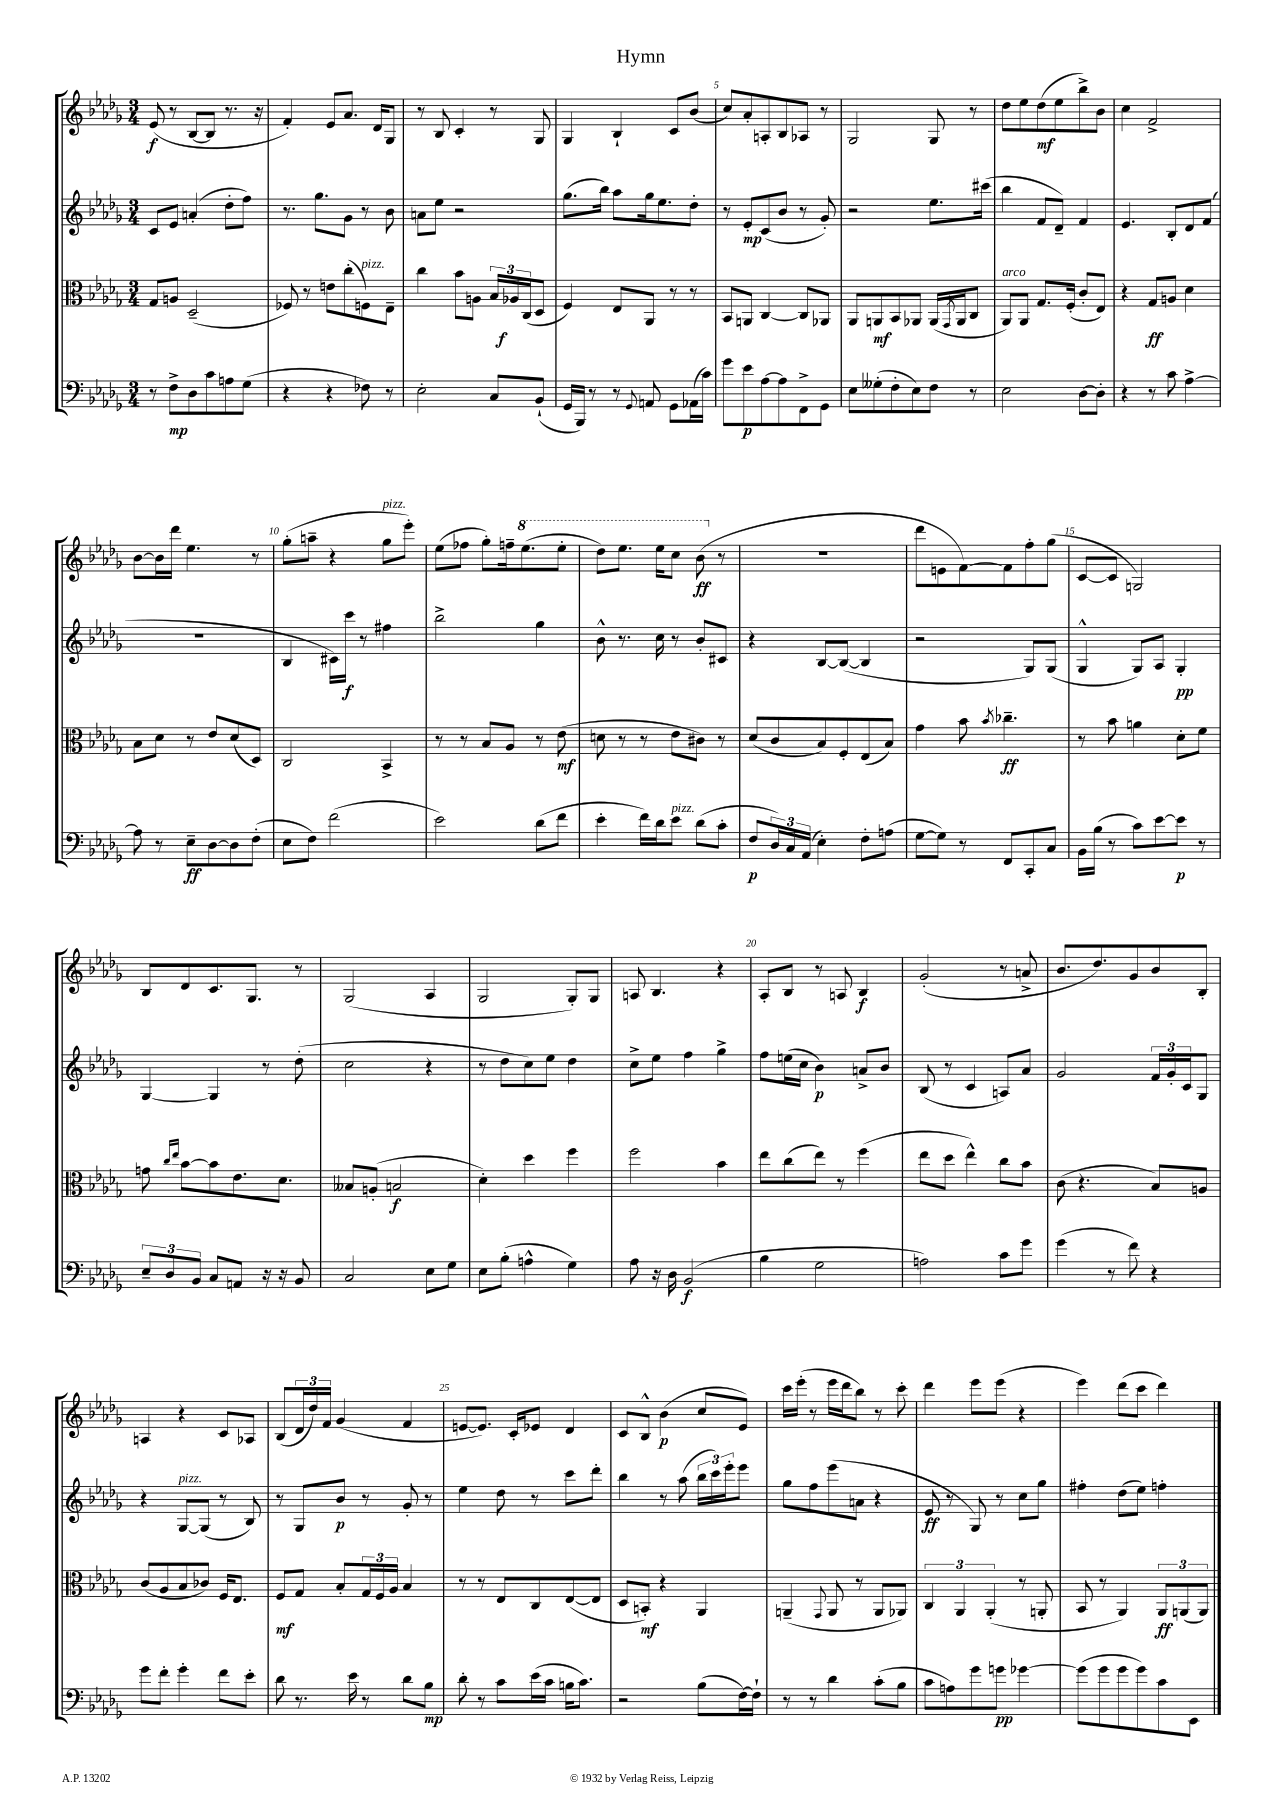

**kern	**dynam	**kern	**dynam	**kern	**dynam	**kern	**dynam
*part4	*part4	*part3	*part3	*part2	*part2	*part1	*part1
*staff4	*staff4	*staff3	*staff3	*staff2	*staff2	*staff1	*staff1
*clefF4	*	*clefC3	*	*clefG2	*	*clefG2	*
*k[b-e-a-d-g-]	*	*k[b-e-a-d-g-]	*	*k[b-e-a-d-g-]	*	*k[b-e-a-d-g-]	*
*M3/4	*	*M3/4	*	*M3/4	*	*M3/4	*
=1	=1	=1	=1	=1	=1	=1	=1
8r	.	8G-/L	.	8c/L	.	(8e-/	f
8F^\L	mp	8An/J	.	8e-/J	.	8r	.
8D-\	.	(2D-~/	.	(4an'/	.	[8B-/L	.
8c\	.	.	.	.	.	8B-/J]	.
8An\	.	.	.	8dd-'\L	.	8.r	.
(8G-\J	.	.	.	8ff\J)	.	.	.
.	.	.	.	.	.	16r	.
=2	=2	=2	=2	=2	=2	=2	=2
4r	.	8F-X/)	.	8.r	.	4f'/)	.
.	.	8r	.	.	.	.	.
.	.	.	.	8.gg-\L	.	.	.
4r	.	8en\L	.	.	.	8e-/L	.
.	.	(8cc'\	.	8g-\J	.	8.a-/J	.
!	!	!LO:TX:a:i:t=pizz.	!	!	!	!	!
8F-X\)	.	8Fn\)	.	8r	.	.	.
.	.	.	.	.	.	16d-/KL	.
8r	.	8E-~\J	.	8b-\	.	8G-/J	.
=3	=3	=3	=3	=3	=3	=3	=3
2E-'\	.	4cc\	.	8an\L	.	8r	.
.	.	.	.	8ee-\J	.	8B-/	.
.	.	8b-\L	.	2r	.	4c'/	.
.	.	8An\J	.	.	.	.	.
8C/L	.	24B-/LL	.	.	.	8r	.
.	.	24A-X/	f	.	.	.	.
.	.	(24C/J	.	.	.	.	.
(8BB-`/J	.	8D-/J	.	.	.	8G-/	.
=4	=4	=4	=4	=4	=4	=4	=4
16GG-/LL	.	4F/)	.	(8.gg-\L	.	4G-/	.
16BBB-/JJ)	.	.	.	.	.	.	.
8r	.	.	.	.	.	.	.
.	.	.	.	16bb-\Jk)	.	.	.
8r	.	8E-/L	.	8aa-\L	.	4B-`/	.
8qqGG-/	.	.	.	.	.	.	.
8AAn/	.	8AA-/J	.	16gg-\k	.	.	.
.	.	.	.	8.ee-\	.	.	.
8GG-\L	.	8r	.	.	.	8c/L	.
(16AA-X\L	.	8r	.	8dd-'\J	.	(8b-/J	.
16c\JJ)	.	.	.	.	.	.	.
=5	=5	=5	=5	=5	=5	=5	=5
8g-\L	.	8BB-/L	.	8r	.	8cc/L)	.
8e-\	p	8AAn/J	.	8e-'/L	mp	8a-'/	.
[8A-\	.	[4C/	.	(8c/	.	8An'/	.
8A-\]	.	.	.	8b-/J	.	8B-/	.
8FF^\	.	8C/L]	.	8r	.	8A-X/J	.
8GG-\J	.	8AA-X/J	.	8g-'/)	.	8r	.
=6	=6	=6	=6	=6	=6	=6	=6
8E-\L	.	8AA-/L	.	2r	.	2G-/	.
(8G--X'\	.	8AAn/	mf	.	.	.	.
8F'\	.	8BB-/	.	.	.	.	.
8E-\)	.	8AA-X/J	.	.	.	.	.
8F\J	.	(16AA-/LL	.	8.ee-\L	.	8G-/	.
.	.	8qGG-/	.	.	.	.	.
.	.	16AA-/J	.	.	.	.	.
8r	.	8C/J	.	.	.	8r	.
.	.	.	.	(16ccc#X\Jk	.	.	.
=7	=7	=7	=7	=7	=7	=7	=7
!	!	!LO:TX:a:i:t=arco	!	!	!	!	!
2E-\	.	8AA-/L)	.	4bb-\	.	8dd-\L	.
.	.	8AA-/J	.	.	.	8ee-\	.
.	.	8.G-/L	.	8f/L	.	(8dd-\	mf
.	.	.	.	8d-~/J)	.	8ee-\	.
.	.	(16F'/Jk	.	.	.	.	.
[8D-\L	.	8c'/L	.	4f/	.	8bb-^\)	.
8D-'\J]	.	8E-/J)	.	.	.	8b-\J	.
=8	=8	=8	=8	=8	=8	=8	=8
4r	.	4r	.	4.e-/	.	4cc\	.
8r	.	8G-/L	ff	.	.	2f^/	.
8c\	.	8An/J	.	8B-'/L	.	.	.
[4A-^\	.	4d-\	.	8d-/	.	.	.
.	.	.	.	(8f/J	.	.	.
!!LO:LB:g=z
=9	=9	=9	=9	=9	=9	=9	=9
8A-\]	.	8B-\L	.	2.r	.	[8b-\L	.
8r	.	8d-\J	.	.	.	16b-\L]	.
.	.	.	.	.	.	16ddd-\JJ	.
8E-~\L	ff	8r	.	.	.	4.ee-\	.
[8D-\	.	8e-/L	.	.	.	.	.
8D-\]	.	(8d-/	.	.	.	.	.
(8F'\J	.	8D-/J)	.	.	.	8r	.
=10	=10	=10	=10	=10	=10	=10	=10
8E-\L	.	2C/	.	4B-/	.	(8gg-'\L	.
8F\J)	.	.	.	.	.	8aan~\J	.
(2f\	.	.	.	16c#X\LL)	.	4r	.
.	.	.	.	16ccc\JJ	f	.	.
.	.	.	.	8r	.	.	.
!	!	!	!	!	!	!LO:TX:a:i:t=pizz.	!
.	.	4BB-^/	.	4ff#X\	.	8gg-\L	.
.	.	.	.	.	.	8eee-'\J)	.
=11	=11	=11	=11	=11	=11	=11	=11
2e-\)	.	8r	.	2bb-^\	.	(8ee-\L	.
.	.	8r	.	.	.	8ff-X\J	.
.	.	8B-/L	.	.	.	8gg-'\L)	.
.	.	8A-/J	.	.	.	16ffn~\k	.
*	*	*	*	*	*	*8va	*
.	.	.	.	.	.	(8.eee-\	.
(8d-\L	.	8r	.	4gg-\	.	.	.
8f\J	.	(8e-\	mf	.	.	8eee-'\J	.
=12	=12	=12	=12	=12	=12	=12	=12
4e-'\	.	8dn\	.	8b-^^\	.	8ddd-\L)	.
.	.	8r	.	8.r	.	8.eee-\J	.
16f\LL)	.	8r	.	.	.	.	.
16d-\J	.	.	.	16cc\	.	16eee-\KL	.
!LO:TX:a:i:t=pizz.	!	!	!	!	!	!	!
8e-\J	.	8e-\L	.	8r	.	8ccc\J	.
(8d-\L	.	8c#X\J)	.	8b-'/L	.	(8bb-\	ff
*	*	*	*	*	*	*X8va	*
8c'\J	.	8r	.	8c#X/J	.	8r	.
=13	=13	=13	=13	=13	=13	=13	=13
8F/L	p	(8d-/L	.	4r	.	2.r	.
24D-/L)	.	8c/	.	.	.	.	.
24C/	.	.	.	.	.	.	.
(24AA-/JJ	.	.	.	.	.	.	.
4E-'\)	.	8B-/)	.	[8B-/L	.	.	.
.	.	8F'/	.	(8B-/J_	.	.	.
8F'\L	.	(8E-/	.	4B-/]	.	.	.
(8An\J	.	8B-/J)	.	.	.	.	.
=14	=14	=14	=14	=14	=14	=14	=14
[8G-\L	.	4g-\	.	2r	.	8ddd-\L	.
8G-\J])	.	.	.	.	.	8en\	.
8r	.	8b-\	.	.	.	[8f\)	.
.	.	8qb-/	.	.	.	.	.
8FF/L	.	4.cc-X~\	ff	.	.	8f\]	.
8CC'/	.	.	.	8G-/L)	.	8ff'\	.
8C/J	.	.	.	(8G-/J	.	(8gg-\J	.
=15	=15	=15	=15	=15	=15	=15	=15
16BB-\LL	.	8r	.	4G-^^/	.	[8c/L	.
(16B-\JJ	.	.	.	.	.	.	.
8r	.	8b-\	.	.	.	8c/J]	.
8c\L)	.	4an\	.	8G-/L)	.	2Gn/)	.
[8e-\	.	.	.	8A-/J	.	.	.
8e-\J]	p	8d-'\L	.	4G-'/	pp	.	.
8r	.	8f\J	.	.	.	.	.
!!LO:LB:g=z
=16	=16	=16	=16	=16	=16	=16	=16
12E-~/L	.	8gn\	.	[4G-/	.	8B-/L	.
12D-/	.	.	.	.	.	.	.
.	.	16qqcc/LL	.	.	.	.	.
.	.	16qqee-/JJ	.	.	.	.	.
.	.	[8b-\L	.	.	.	8d-/	.
12BB-/J	.	.	.	.	.	.	.
8C/L	.	8b-\]	.	4G-/]	.	8.c/	.
8AAn/J	.	8.e-\	.	.	.	.	.
.	.	.	.	.	.	8.G-/J	.
16r	.	.	.	8r	.	.	.
16r	.	8.d-\J	.	.	.	.	.
8BB-/	.	.	.	(8dd-'\	.	8r	.
=17	=17	=17	=17	=17	=17	=17	=17
2C/	.	8B--X/L	.	2cc\	.	(2G-/	.
.	.	(8An'/J	.	.	.	.	.
.	.	2Bn/	f	.	.	.	.
8E-\L	.	.	.	4r	.	4A-/	.
8G-\J	.	.	.	.	.	.	.
=18	=18	=18	=18	=18	=18	=18	=18
8E-\L	.	4d-'\)	.	8r	.	2G-/	.
(8B-'\J	.	.	.	8dd-\L	.	.	.
4An^^\	.	4dd-\	.	8cc\)	.	.	.
.	.	.	.	8ee-\J	.	.	.
4G-\)	.	4ff\	.	4dd-\	.	8G-'/L)	.
.	.	.	.	.	.	8G-/J	.
=19	=19	=19	=19	=19	=19	=19	=19
8A-\	.	2ff\	.	8cc^\L	.	8An/	.
16r	.	.	.	8ee-\J	.	4.B-/	.
16D-\	.	.	.	.	.	.	.
(2BB-/	f	.	.	4ff\	.	.	.
.	.	4b-\	.	4gg-^\	.	4r	.
=20	=20	=20	=20	=20	=20	=20	=20
4B-\	.	8ee-\L	.	8ff\L	.	8A-'/L	.
.	.	(8cc\	.	(16een\L	.	8B-/J	.
.	.	.	.	16cc\JJ	.	.	.
2G-\	.	8ee-\J)	.	4b-\)	p	8r	.
.	.	8r	.	.	.	8An/	.
.	.	(4ff\	.	8an^/L	.	4B-/	f
.	.	.	.	8b-/J	.	.	.
=21	=21	=21	=21	=21	=21	=21	=21
2An\)	.	8ee-\L	.	(8B-/	.	(2g-'/	.
.	.	8dd-\J	.	8r	.	.	.
.	.	4ee-^^\)	.	4c/	.	.	.
8c\L	.	8cc\L	.	8An/L)	.	8r	.
8g-\J	.	8b-\J	.	8a-/J	.	8an^/	.
=22	=22	=22	=22	=22	=22	=22	=22
(4g-\	.	(8c\	.	2g-/	.	8.b-/L	.
.	.	4.r	.	.	.	.	.
.	.	.	.	.	.	8.dd-/)	.
8r	.	.	.	.	.	.	.
8f\)	.	.	.	.	.	8g-/	.
4r	.	8B-/L)	.	24f/LL	.	8b-/	.
.	.	.	.	24g-'/	.	.	.
.	.	.	.	24c/J	.	.	.
.	.	8An/J	.	8G-/J	.	8B-'/J	.
!!LO:LB:g=z
=23	=23	=23	=23	=23	=23	=23	=23
8g-\L	.	(8c/L	.	4r	.	4An/	.
8f'\J	.	8A-/	.	.	.	.	.
!	!	!	!	!LO:TX:a:i:t=pizz.	!	!	!
4g-'\	.	8B-/	.	[8G-/L	.	4r	.
.	.	8c-X/J)	.	(8G-/J]	.	.	.
8f\L	.	16F/KL	.	8r	.	8c/L	.
.	.	8.E-/J	.	.	.	.	.
8e-'\J	.	.	.	8B-/)	.	8A-X/J	.
=24	=24	=24	=24	=24	=24	=24	=24
8d-\	.	8F/L	mf	8r	.	(8B-/L	.
8.r	.	8G-/J	.	8G-/L	.	24d-/L	.
.	.	.	.	.	.	24dd-/)	.
.	.	.	.	.	.	24f/JJ	.
.	.	8B-'/L	.	8b-/J	p	(4g-/	.
16e-\	.	.	.	.	.	.	.
8r	.	24G-/L	.	8r	.	.	.
.	.	24F/	.	.	.	.	.
.	.	24A-/JJ	.	.	.	.	.
8d-\L	.	4B-/	.	8g-'/	.	4f/	.
8B-\J	mp	.	.	8r	.	.	.
=25	=25	=25	=25	=25	=25	=25	=25
8d-'\	.	8r	.	4ee-\	.	[8en/L	.
8r	.	8r	.	.	.	8.e/J])	.
8c\L	.	8E-/L	.	8dd-\	.	.	.
.	.	.	.	.	.	16c'/KL	.
(16e-\L	.	8C/	.	8r	.	8e-X/J	.
16c\JJ	.	.	.	.	.	.	.
16Bn\KL	.	([8E-/	.	8ccc\L	.	4d-/	.
8.c\J)	.	.	.	.	.	.	.
.	.	8E-/J]	.	8ddd-'\J	.	.	.
=26	=26	=26	=26	=26	=26	=26	=26
2r	.	8D-/L	.	4bb-\	.	8c/L	.
.	.	8BBn'/J)	mf	.	.	8B-^^/J	.
.	.	4r	.	8r	.	(4b-\	p
.	.	.	.	(8aa-\	.	.	.
(8B-\L	.	4AA-/	.	24bb-\LL	.	8cc/L	.
.	.	.	.	24ccc\)	.	.	.
.	.	.	.	24eee-'\J	.	.	.
[16F\L)	.	.	.	8eee-\J	.	8e-/J)	.
16F`\JJ]	.	.	.	.	.	.	.
=27	=27	=27	=27	=27	=27	=27	=27
8r	.	(4AAn~/	.	8gg-\L	.	16ccc\LL	.
.	.	.	.	.	.	(16eee-'\JJ	.
8r	.	.	.	8ff\	.	8r	.
.	.	8qqGG-/	.	.	.	.	.
4d-\	.	8AA/	.	(8eee-\	.	16eee-\LL	.
.	.	.	.	.	.	16ddd-\J	.
.	.	8r	.	8an\J	.	8bb-\J)	.
(8c'\L	.	8AA/L	.	4r	.	8r	.
8B-\J	.	8AA-X/J)	.	.	.	8ccc'\	.
=28	=28	=28	=28	=28	=28	=28	=28
8c\L	.	6C/	.	8e-/	ff	4ddd-\	.
8An\)	.	.	.	8r	.	.	.
.	.	6AA-/	.	.	.	.	.
8g-\	.	.	.	8G-/)	.	8eee-\L	.
.	.	(6AA-'/	.	.	.	.	.
8gn\J	pp	.	.	8r	.	(8eee-\J	.
[4g-X\	.	8r	.	8cc\L	.	4r	.
.	.	8AAn'/	.	8gg-\J	.	.	.
=29	=29	=29	=29	=29	=29	=29	=29
(8g-\L]	.	8BB-/	.	4ff#X'\	.	4eee-\)	.
8g-\	.	8r	.	.	.	.	.
8g-\	.	4AA-/)	.	(8dd-\L	.	(8ddd-\L	.
8g-\)	.	.	.	8ee-\J)	.	8ccc\J	.
8c\	.	12AA-/L	ff	4ffn'\	.	4ddd-\)	.
.	.	(12AAn/	.	.	.	.	.
8EE-\J	.	.	.	.	.	.	.
.	.	12AA/J)	.	.	.	.	.
==	==	==	==	==	==	==	==
*-	*-	*-	*-	*-	*-	*-	*-
